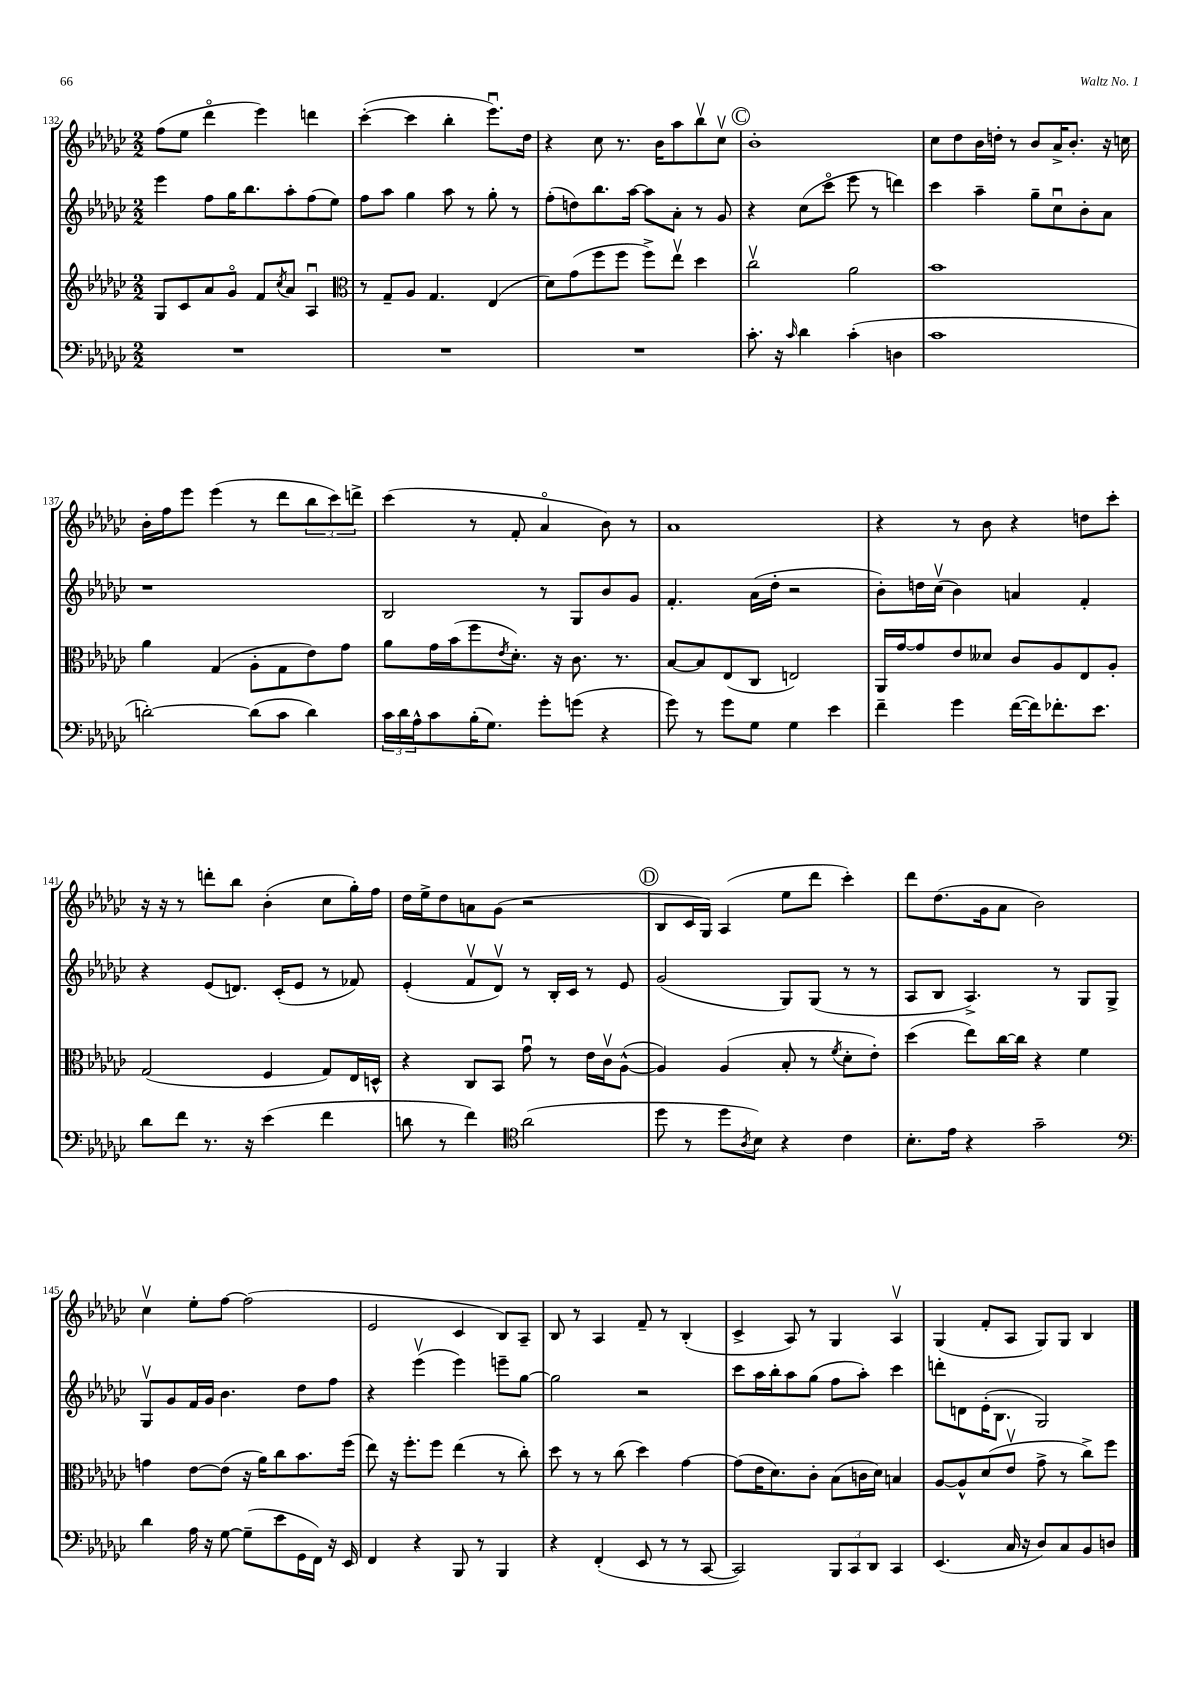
<<
\new StaffGroup <<
\new Staff = "s0" {
    \clef treble \key ges \major \numericTimeSignature \time 2/2
    f''8( ees''8 des'''4\flageolet ees'''4) d'''4 |
    ces'''4~-.( ces'''4 bes''4-. ees'''8.\downbow) des''16 |
    r4 ces''8 r8. bes'16 aes''8 bes''8\upbow ces''8\upbow |
    \mark \markup { \circle "C" } bes'1-. |
    ces''8 des''8 bes'16 d''16-. r8 bes'8 aes'16-> bes'8.-. r16 c''16 |
    bes'16-. f''16 ees'''8 ees'''4( r8 des'''8 \tuplet 3/2 { bes''8 ces'''8) d'''8-> } |
    ces'''4( r8 f'8-. aes'4\flageolet bes'8) r8 |
    aes'1 |
    r4 r8 bes'8 r4 d''8 ces'''8-. |
    r16 r16 r8 d'''8-. bes''8 bes'4-.( ces''8 ges''16-.) f''16 |
    des''16 ees''16-> des''8 a'8 ges'8( r2 |
    \mark \markup { \circle "D" } bes8 ces'16 ges16) aes4( ees''8 des'''8 ces'''4-.) |
    des'''8 des''8.( ges'16 aes'8 bes'2) |
    ces''4\upbow ees''8-. f''8~ f''2( |
    ees'2 ces'4 bes8) aes8-- |
    bes8 r8 aes4 f'8-- r8 bes4-.( |
    ces'4-> aes8) r8 ges4 aes4\upbow |
    ges4( f'8-. aes8 ges8) ges8 bes4 \bar "|." |
}
\new Staff = "s1" {
    \clef treble \key ges \major \numericTimeSignature \time 2/2
    ees'''4 f''8 ges''16 bes''8. aes''8-. f''8( ees''8) |
    f''8 aes''8 ges''4 aes''8 r8 ges''8-. r8 |
    f''8-.( d''8) bes''8. aes''16~ aes''8 aes'8-. r8 ges'8 |
    \mark \markup { \circle "C" } r4 ces''8( ces'''8\flageolet ees'''8 r8 d'''4) |
    ces'''4 aes''4-- ges''8-- ces''8\downbow bes'8-. aes'8 |
    r1 |
    bes2 r8 ges8 bes'8 ges'8 |
    f'4.-. aes'16( des''16-. r2 |
    bes'8-.) d''16 ces''16\upbow( bes'4) a'4 f'4-. |
    r4 ees'8( d'8.) ces'16-.( ees'8 r8 fes'8) |
    ees'4-.( f'8\upbow des'8\upbow) r8 bes16-. ces'16 r8 ees'8 |
    \mark \markup { \circle "D" } ges'2( ges8) ges8( r8 r8 |
    aes8 bes8 aes4.->) r8 ges8 ges8-> |
    ges8\upbow ges'8 f'16 ges'16 bes'4. des''8 f''8 |
    r4 ees'''4\upbow( ees'''4) e'''8-- ges''8~ |
    ges''2 r2 |
    ces'''8 aes''16 bes''16-. aes''8 ges''8( f''8 aes''8-.) ces'''4 |
    d'''8-. d'8 ees'16-.( bes8. ges2) \bar "|." |
}
\new Staff = "s2" {
    \clef treble \key ges \major \numericTimeSignature \time 2/2
    ges8 ces'8 aes'8 ges'8\flageolet f'8 \acciaccatura { ces''8 } aes'8 aes4\downbow |
    \clef alto r8 ges8-- aes8 ges4. ees4( |
    des'8) ges'8( f''8 f''8 f''8->) ees''8\upbow des''4 |
    \mark \markup { \circle "C" } ces''2\upbow aes'2 |
    bes'1 |
    aes'4 ges4( aes8-. ges8 ees'8) ges'8 |
    aes'8 ges'16 bes'16( f''8 \acciaccatura { ees'8 } des'8.-.) r16 ces'8. r8. |
    bes8~ bes8 ees8( ces8 e2) |
    aes,16 ges'16~ ges'8 ees'8 deses'8 ces'8 aes8 ees8 aes8-. |
    ges2( f4 ges8) ees16 d16-^ |
    r4 ces8 bes,8 ges'8\downbow r8 ees'16 ces'16\upbow aes8~-^( |
    \mark \markup { \circle "D" } aes4) aes4( bes8-. r8 \acciaccatura { f'8 } des'8-. ees'8-.) |
    des''4( ees''8) ces''16~ ces''16 r4 f'4 |
    g'4 ees'8~ ees'8( r16 aes'16) ces''8 bes'8. f''16( |
    ees''8) r16 f''8.-. f''8 ees''4( r8 ces''8-.) |
    des''8 r8 r8 ces''8( des''4) ges'4~ |
    ges'8( ees'16 des'8.) ces'8-. bes8( c'16 des'16) b4 |
    aes8~ aes8-^ des'8( ees'8\upbow ges'8-> r8 ces''8->) f''8 \bar "|." |
}
\new Staff = "s3" {
    \clef bass \key ges \major \numericTimeSignature \time 2/2
    R1 |
    R1 |
    R1 |
    \mark \markup { \circle "C" } ces'8.-. r16 \grace { ces'16 } des'4 ces'4-.( d4 |
    ces'1 |
    d'2~-.) d'8( ces'8 d'4) |
    \tuplet 3/2 { ces'16 des'16 aes16-^ } ces'8 bes16-.( ges8.) ges'8-. g'8( r4 |
    ges'8) r8 ges'8 ges8 ges4 ees'4 |
    f'4-- ges'4 f'16~( f'16) fes'8.-. ees'8. |
    des'8 f'8 r8. r16 ees'4( f'4 |
    d'8 r8 f'4) \clef tenor aes'2( |
    \mark \markup { \circle "D" } des''8 r8 des''8 \acciaccatura { aes8 } bes8) r4 ces'4 |
    bes8.-. ees'16 r4 ges'2-- |
    \clef bass des'4 aes16 r16 ges8~ ges8--( ees'8 ges,16 f,16) r16 ees,16 |
    f,4 r4 bes,,8 r8 bes,,4 |
    r4 f,4-.( ees,8 r8 r8 ces,8~ |
    ces,2) \tuplet 3/2 { bes,,8 ces,8 des,8 } ces,4 |
    ees,4.( ces16 r16 des8) ces8 bes,8 d8 \bar "|." |
}
>>
>>
\layout { \context { \Score currentBarNumber = #132 } }
